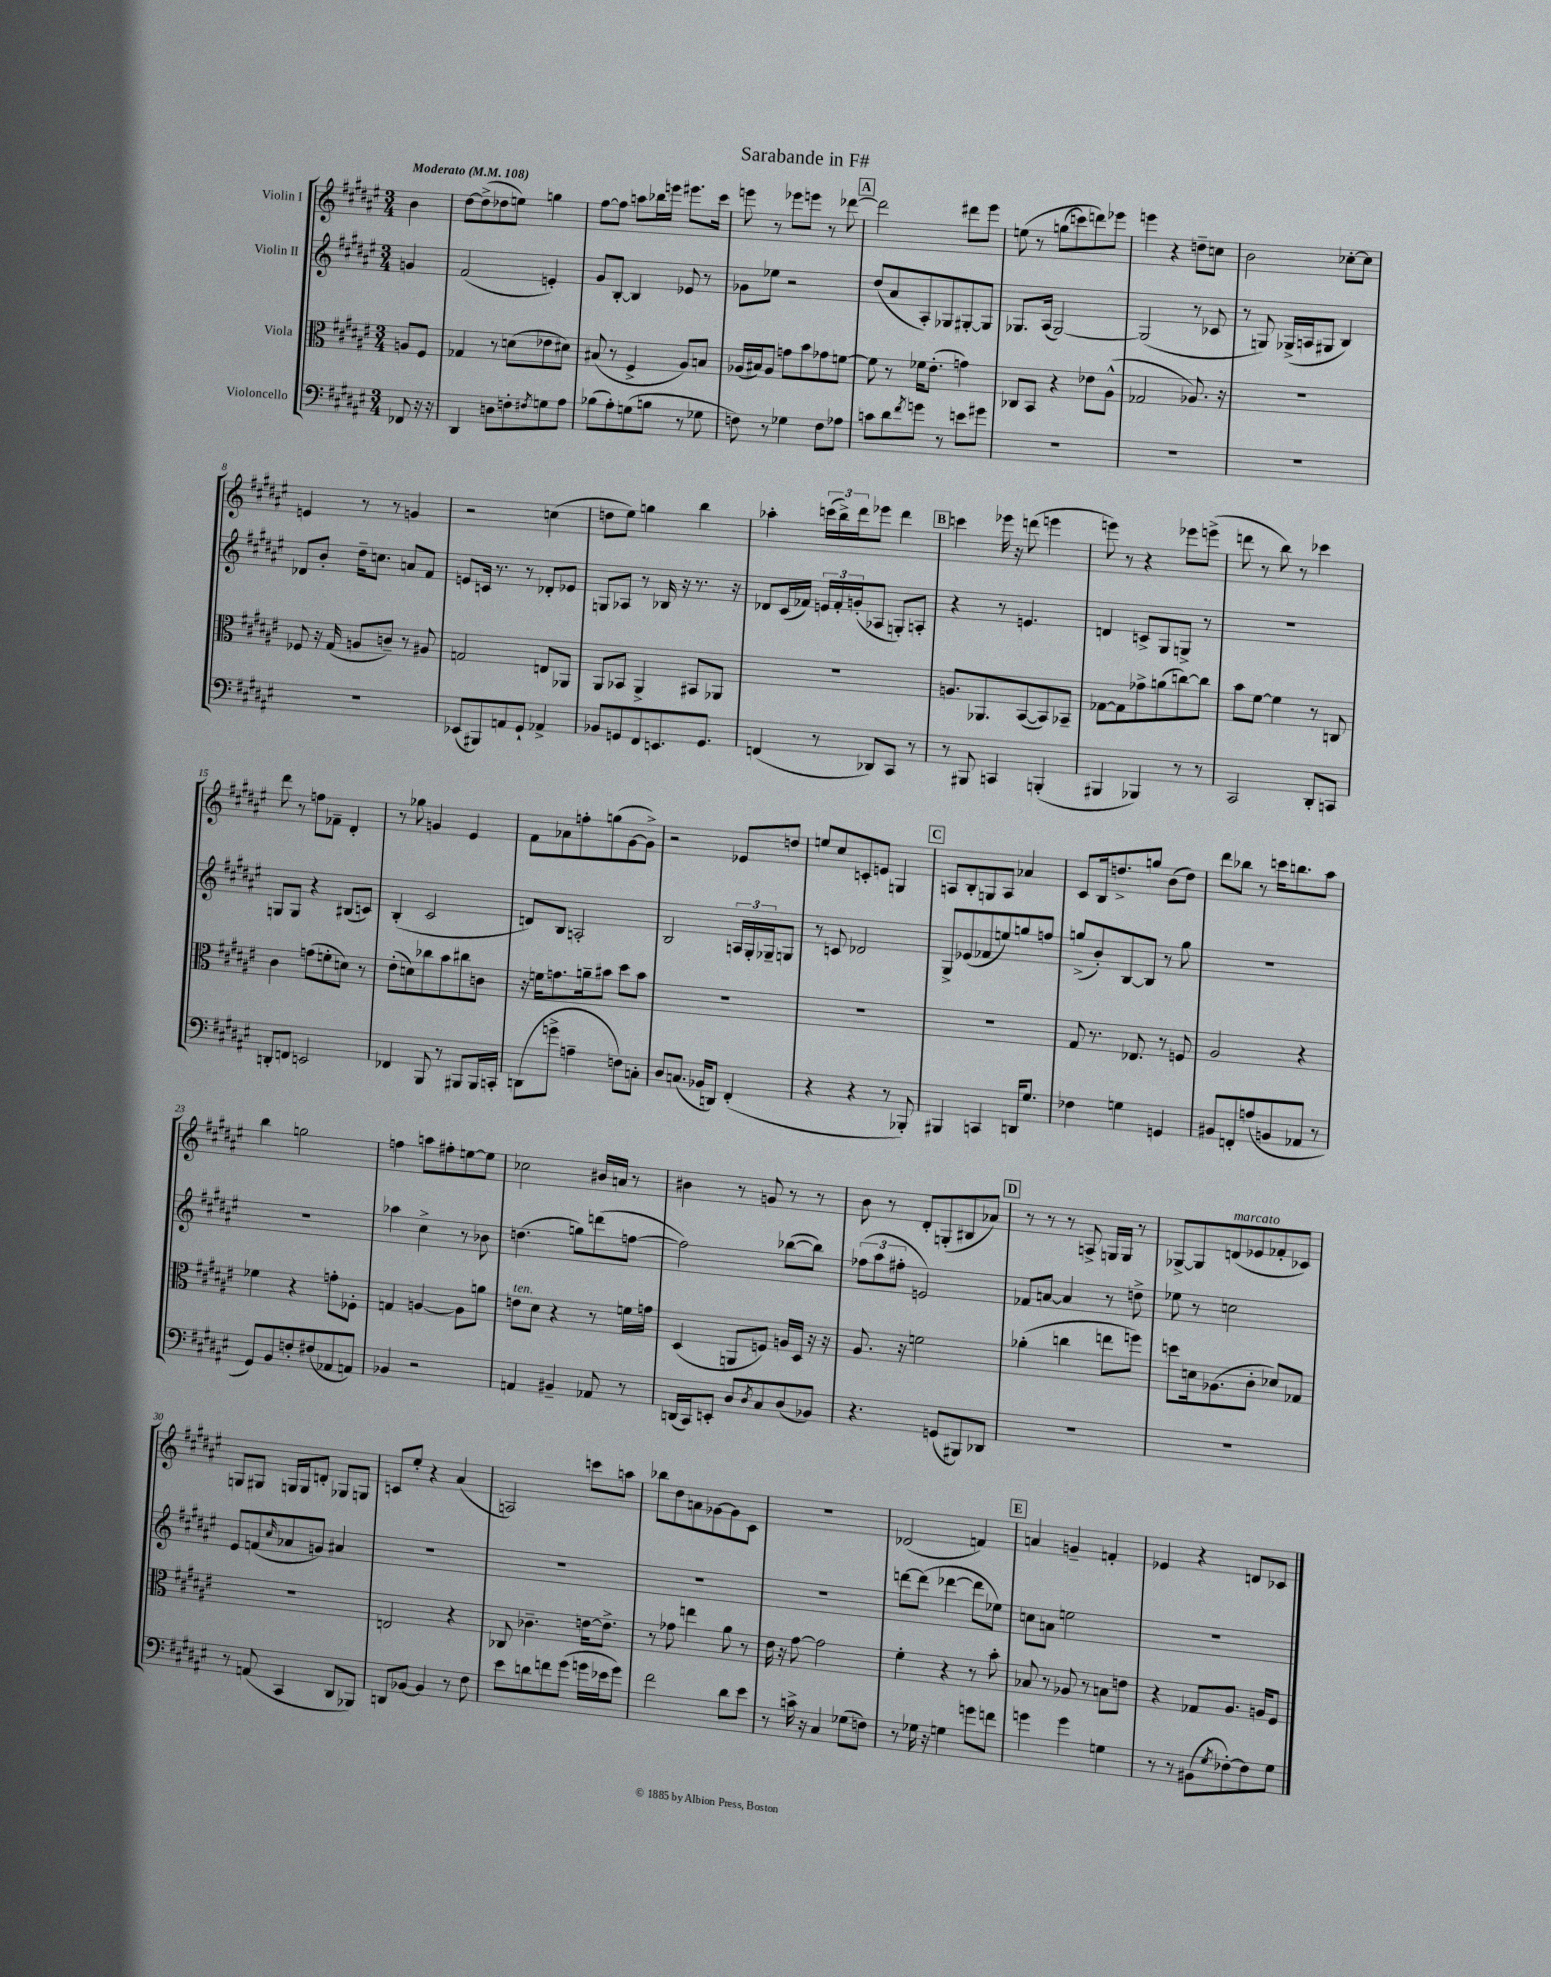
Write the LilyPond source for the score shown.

\header { title = "Sarabande in F#" }
<<
\new StaffGroup <<
\new Staff = "s0" \with { instrumentName = "Violin I" } {
    \clef treble \key fis \major \numericTimeSignature \time 3/4 \partial 4 \tempo "Moderato" 4 = 108
    b'4 |
    dis''8~ dis''8->( des''8 e''8) g''4 |
    fis''8~ fis''8 a''8 bes''16 e'''16 eis'''8. cis'''16 |
    e'''8 r8 ees'''8 e'''8 r8 des'''8~ |
    \mark \markup { \box "A" } des'''2 dis'''8 eis'''8 |
    e''8\( r8 g''8( c'''8) d'''8\) ees'''8 |
    e'''4 r4 d''8-- c''8 |
    b'2 ces''8~-. ces''8 |
    e'4 r8 r8 g'4 |
    r2 c''4( |
    d''8 eis''8) g''4 b''4 |
    aes''4-. \tuplet 3/2 { c'''16( b''16->) dis'''16 } ees'''8 dis'''4 |
    \mark \markup { \box "B" } c'''4 ees'''16 r16 d'''8( e'''4 |
    e'''8) r8 r4 ees'''8 e'''8->( |
    d'''8 r8 b''8) r8 ces'''4 |
    dis'''8 r8 f''8 fes'8-- dis'4-. |
    r8 ges''8 g'4 eis'4 |
    fis'8 aes'8 f''8-. g''8( gis'8~ gis'8->) |
    r2 ees'8 d''8 |
    e''8 cis''8 c'8-. e'8 g4 |
    \mark \markup { \box "C" } a8 b8-. g8 a8 aes'4 |
    cis'8 b16 d''8.-> g''8 b'8( d''8) |
    dis'''8 bes''8 r8 c'''16 b''8. ais''8 |
    b''4 g''2 |
    f''4 a''8 fis''8-. e''8~ e''8 |
    ces''2 bis'16 a'16 r8 |
    bis'4 r8 g'8 r8 r8 |
    b'8 r8 dis'8-. g8-.( bis8 aes'8) |
    \mark \markup { \box "D" } r8 r8 r8 a8-> g16 g16 r8 |
    ges8~-> ges8 d'8^\markup { \italic "marcato" }( ees'8 fes'8-. ces'8) |
    g8 gis8 g16 g16 d'8-. ges8 g8 |
    c'8 eis''8-. r4 ais'4( |
    a2) c'''8 a''8 |
    bes''8 dis''8 a'8 ges'8~ ges'8 cis'8 |
    R2. |
    des'2( f'4) |
    \mark \markup { \box "E" } a'4 g'4-- f'4-. |
    ees'4 r4 d'8 ces'8 \bar "|." |
}
\new Staff = "s1" \with { instrumentName = "Violin II" } {
    \clef treble \key fis \major \numericTimeSignature \time 3/4 \partial 4
    g'4 |
    fis'2( e'4-.) |
    gis'8 b8~-. b4 ees'8 r8 |
    ges'8 ees''8 r2 |
    \mark \markup { \box "A" } dis''8( ais'8 ais8-.) ges8 gis8~-. gis8 |
    ges8. ais16( ges2~) |
    ges2( r8 ces'8 |
    r8 g8) ges16->( a16 gis8 b4) |
    des'8 b'8-. dis''16-- c''8. a'8 fis'8 |
    e'8 c'16 r8. r8 des'8-. ees'8 |
    g8 aes8 r8 bes16 r16 r8. r16 |
    des'8 cis'16( fes'16) \tuplet 3/2 { e'16 fes'16-. g'16-.( } aes8 g8-.) a8-. |
    \mark \markup { \box "B" } r4 r8 e'4. |
    d'4 c'8-> gis8 g8-> r8 |
    R2. |
    g8 g8 r4 bis8( c'8) |
    b4-.( cis'2 |
    d'8) b8 a2-. |
    b2 \tuplet 3/2 { a16 gis16-. ges16-- } g8 |
    r8 c'8 des'2 |
    \mark \markup { \box "C" } gis8-> ees'8( fes'8 e''8) g''8 f''8 |
    g''8->( b'8-.) b8~ b8 r8 g''8 |
    R2. |
    R2. |
    aes''4 cis''4-> r8 bes'8 |
    d''4.( g''8) d'''8( f''8~ |
    f''2) bes''8~( bes''8) |
    \tuplet 3/2 { fes''8( ais''8 fis''8-. } e'2) |
    \mark \markup { \box "D" } fes'8 a'8~ a'4 r8 d''8-> |
    ees''8 r8 c''2 |
    eis'8 f'8( \grace { cis''16 } aes'8 g'8) ais'4 |
    R2. |
    R2. |
    R2. |
    R2. |
    d'''8~ d'''8( des'''4~ des'''8 ees''8) |
    \mark \markup { \box "E" } c''8 a'8 e''2 |
    R2. \bar "|." |
}
\new Staff = "s2" \with { instrumentName = "Viola" } {
    \clef alto \key fis \major \numericTimeSignature \time 3/4 \partial 4
    a8 fis8 |
    ges4 r8 d'8( ees'8 dis'8) |
    bis8( r8 fis4-> ais8) b8 |
    aes16( bis16) aes8 g'8 b'8 ges'8 f'8~ |
    \mark \markup { \box "A" } f'8 r8 fes'16 eis'8.-.( g'4) |
    ces8 b,8 r4 ees'8 ais8-^( |
    ges2 aes8.) r16 |
    R2. |
    fes8 r16 gis16( a8 c'8--) r8 ais8 |
    g2 e8 aes,8 |
    ais,8 bes,8 ais,4-> bis,8 aes,8 |
    R2. |
    \mark \markup { \box "B" } a8. aes,8. b,8~( b,8) bes,8-- |
    ges8~ ges8 ges'8-> a'8( c''8~) c''8 |
    b'8 fis'8~ fis'4 r8 c8 |
    cis'4 g'8( f'8-. d'8) r8 |
    eis'8-.( d'8) ces''8 b'8 cis''8 c'8 |
    r16 f'16 g'8. a'16-- bis'8 dis''8 bis'8 |
    R2. |
    R2. |
    \mark \markup { \box "C" } R2. |
    gis8 r8. ees8. r8 f8 |
    ais2 r4 |
    fes'4 r4 g'8-. fes8-. |
    g4 a4~ a8 a'8 |
    e'8^\markup { \italic "ten." } dis'8 r4 r8 f'16 g'16 |
    dis4( a,8 f8) a16 dis16 r16 r16 |
    ais8. r16 f'2 |
    \mark \markup { \box "D" } aes'4-.( c''4 e''8 f''8) |
    d''8 d'16 aes8.( cis'8-. des'8) ges8 |
    R2. |
    e2 r4 |
    ces8 ces'4.-- e'16~ e'8.-> |
    r8 ges'8 e''4 ais'8 r8 |
    eis'16 r16 gis'8~ gis'2 |
    fis'4-. r4 r8 b'8-. |
    \mark \markup { \box "E" } bes8 r8 aes8 r8 b8 e'8 |
    r4 ges8 ais8. a16 fis8 \bar "|." |
}
\new Staff = "s3" \with { instrumentName = "Violoncello" } {
    \clef bass \key fis \major \numericTimeSignature \time 3/4 \partial 4
    fes,8 r16 r16 |
    dis,4 d8 f8-. \acciaccatura { fis8 } g8 ais8 |
    bes8( ais8-.) g8( b8 r8 ges8 |
    f8) r8 ges4 f8 aes8 |
    \mark \markup { \box "A" } c'8 dis'8 \acciaccatura { fis'8 } g'8 r8 e'8 gis'8 |
    R2. |
    R2. |
    R2. |
    R2. |
    ees,8( bis,,8) a,8 gis,8-! aes,4-> |
    bes,8 g,8 fis,8 e,8. g,8. |
    f,4( r8 des,8) cis,8 r8 |
    \mark \markup { \box "B" } r8 bis,,8 c,4 b,,4-.( |
    bis,,4 bes,,4) r8 r8 |
    cis,2 dis,8-. c,8 |
    d,8-. f,8 e,2 |
    fes,4 b,,8 r8 bis,,8 bis,,16 c,16-. |
    d,8( g'8-> a4-- f8) c8-. |
    dis8 c8.( bes,16 d,8) fis,4-.( |
    r4 r4 r8 bes,,8-.) |
    \mark \markup { \box "C" } bis,,4 c,4 d,16 gis8. |
    fes4 g4 g,4 |
    bis,8 f,8-. a8( b,8 aes,8 r8 |
    gis,8) b,8 f8-. fis8( aes,8 a,8) |
    bes,4 r2 |
    a,4 bis,4-- aes,8 r8 |
    d,16( cis,16) e,8-. dis8 \acciaccatura { dis8 } cis8 dis8( bes,8) |
    r4. g,8( bis,,8) des,8 |
    \mark \markup { \box "D" } R2. |
    R2. |
    r8 a,8( cis,4 dis,8 bes,,8) |
    d,8 bes,8~ bes,4 r8 fis8 |
    eis'8 d'8 f'8 gis'8( g'16 ees'16 g'8) |
    fis'2 dis'8 eis'8 |
    r8 c'16-> r16 cis4 ges8( f8) |
    r8 ges16 r16 g4 g'8 f'8 |
    \mark \markup { \box "E" } g'4 g'4 g4 |
    r8 r8 bis,8( \acciaccatura { gis8 } fes8~-.) fes8 gis8 \bar "|." |
}
>>
>>
